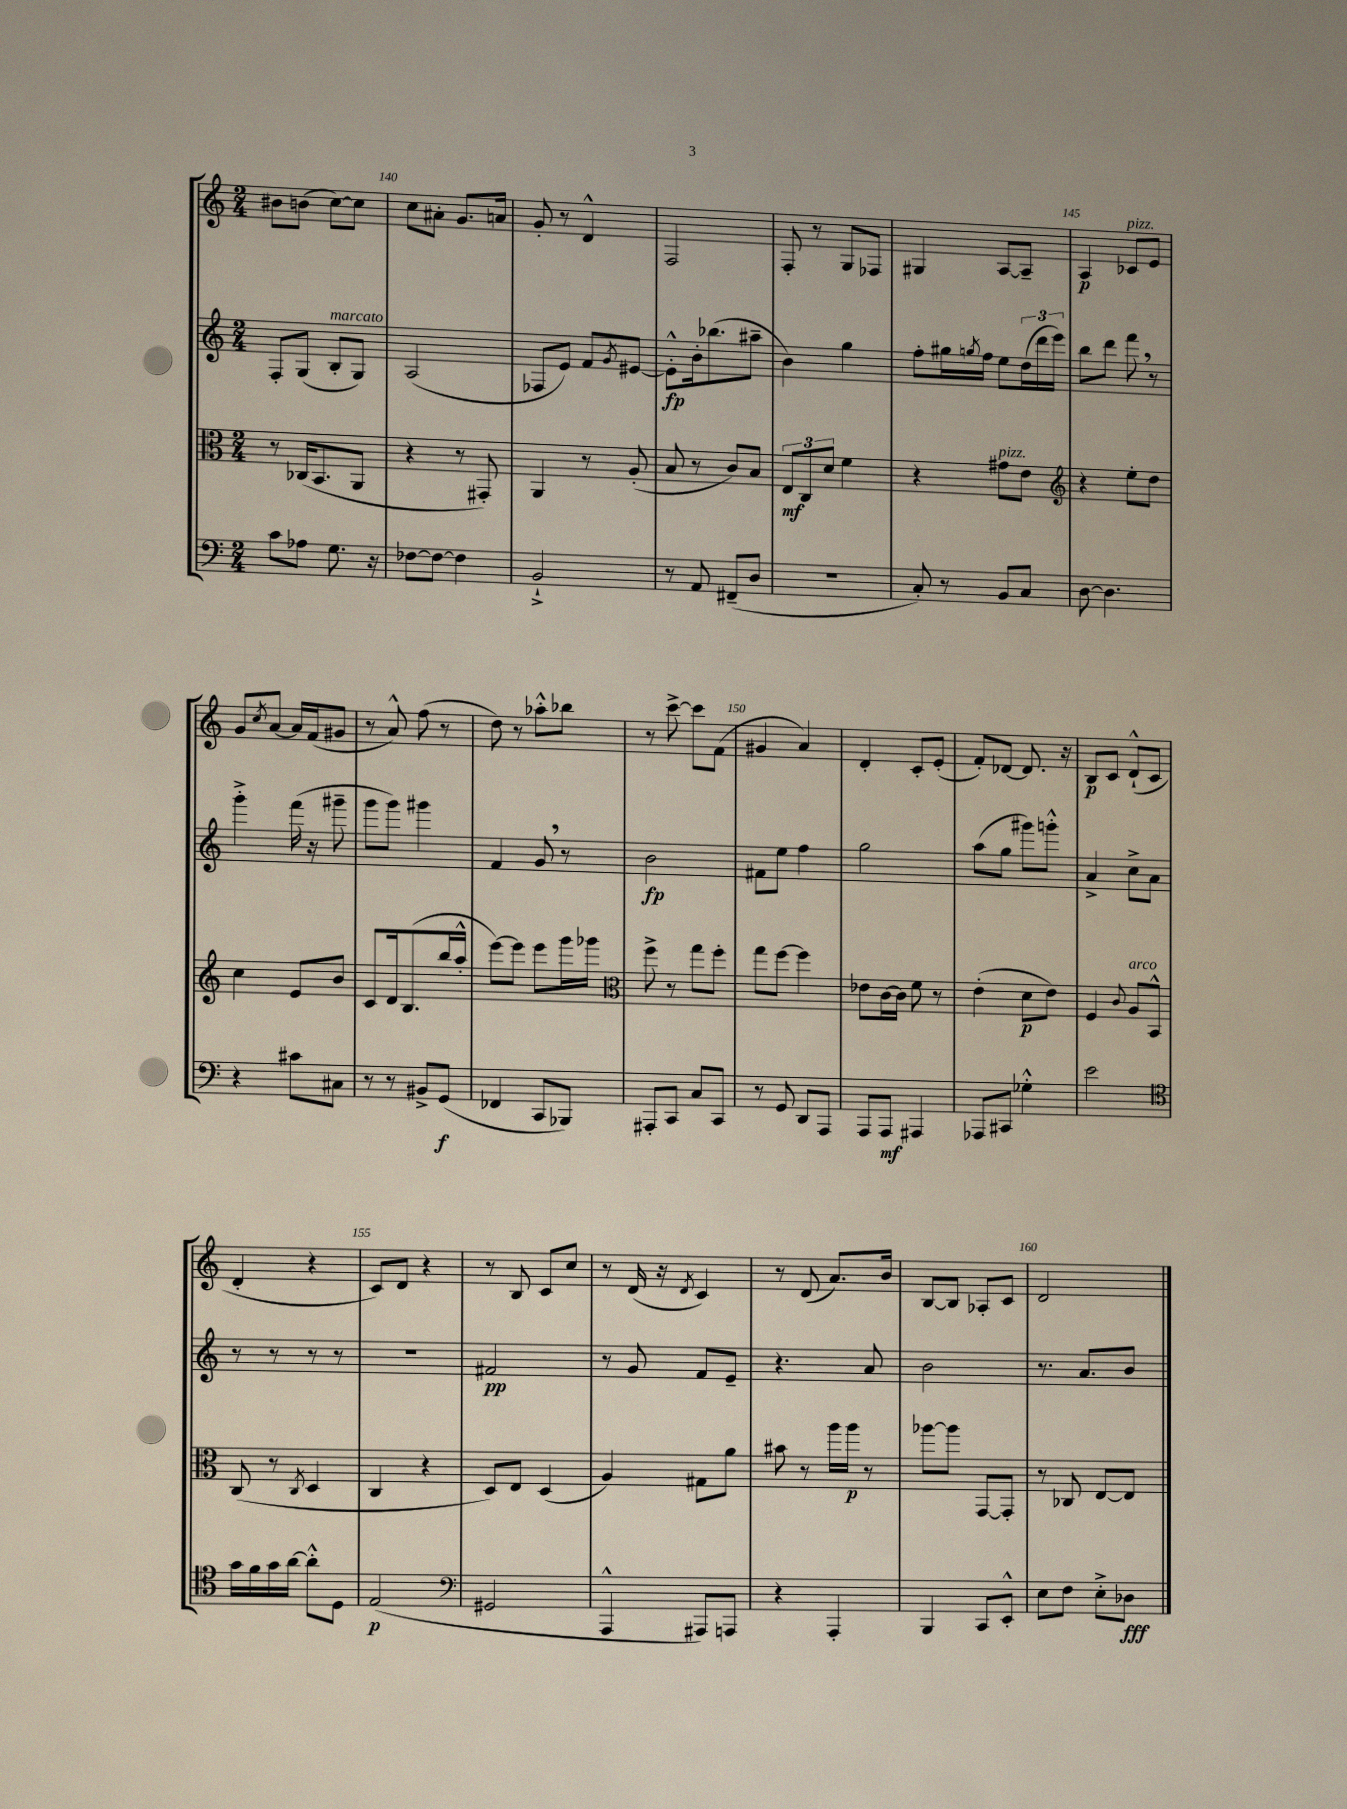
<<
\new StaffGroup <<
\new Staff = "s0" {
    \clef treble \key c \major \numericTimeSignature \time 2/4
    bis'8 b'8( c''8~) c''8 |
    c''8 ais'8-. g'8. a'16 |
    g'8-. r8 d'4-^ |
    f2 |
    f8-. r8 g8 fes8 |
    gis4 a8~ a8-- |
    a4\p ces'8^\markup { \italic "pizz." } e'8 |
    g'8 \acciaccatura { c''8 } a'8~ a'16 f'16( gis'8 |
    r8 a'8-^) f''8( r8 |
    d''8) r8 aes''8-.-^ bes''8 |
    r8 c'''8~-> c'''8 f'8( |
    gis'4 a'4) |
    d'4-. c'8-. e'8-.( |
    f'8-.) des'8~ des'8. r16 |
    b8\p c'8 d'8-!-^( c'8 |
    d'4-. r4 |
    c'8) d'8 r4 |
    r8 b8 c'8 c''8 |
    r8 d'16( r16 \acciaccatura { d'8 } c'4) |
    r8 d'8( a'8.) b'16 |
    b8~ b8 aes8-. c'8 |
    d'2 \bar "|." |
}
\new Staff = "s1" {
    \clef treble \key c \major \numericTimeSignature \time 2/4
    f8-. g8( b8-.^\markup { \italic "marcato" } g8) |
    a2( |
    fes8 e'8) f'8 \acciaccatura { g'8 } eis'8~ |
    eis'8-.-^\fp b'16-. bes''8.( ais''8-- |
    b'4) g''4 |
    f''8-. gis''16 \acciaccatura { g''8 } f''16 e''8 \tuplet 3/2 { d''16( d'''16 e'''16) } |
    b''8 d'''8 f'''8 \breathe r8 |
    g'''4-.-> f'''16( r16 gis'''8-- |
    g'''8 g'''8) gis'''4 |
    f'4 g'8 \breathe r8 |
    b'2\fp |
    fis'8 e''8 f''4 |
    g''2 |
    a''8( g''8 gis'''8) g'''8-.-^ |
    a'4-> c''8-> a'8 |
    r8 r8 r8 r8 |
    R2 |
    fis'2\pp |
    r8 g'8 f'8 e'8-- |
    r4. a'8 |
    b'2 |
    r8. a'8. b'8 \bar "|." |
}
\new Staff = "s2" {
    \clef alto \key c \major \numericTimeSignature \time 2/4
    r8 ces16( b,8. a,8 |
    r4 r8 gis,8-.) |
    a,4 r8 a8-.( |
    b8 r8 c'8) b8 |
    \tuplet 3/2 { e8\mf c8 d'8 } f'4 |
    r4 gis'8^\markup { \italic "pizz." } e'8 |
    \clef treble r4 e''8-. d''8 |
    c''4 e'8 b'8 |
    c'8 d'16 b8.( b''16 a''16-.-^ |
    e'''8~) e'''8 e'''8 g'''16 ges'''16 |
    \clef alto f''8-> r8 g''8 f''8-. |
    g''8 f''8~ f''4 |
    ees'8 c'16~ c'16 f'8 r8 |
    e'4-.( d'8\p e'8) |
    f4 \appoggiatura { c'8 } a8^\markup { \italic "arco" } b,8-^ |
    c8( r8 \acciaccatura { c8 } d4 |
    c4 r4 |
    d8) e8 d4( |
    a4) gis8 a'8 |
    bis'8 r8 a''16 a''16\p r8 |
    aes''8~ aes''8 g,8~ g,8-. |
    r8 ces8 e8~ e8 \bar "|." |
}
\new Staff = "s3" {
    \clef bass \key c \major \numericTimeSignature \time 2/4
    c'8 aes8 g8. r16 |
    fes8~ fes8~ fes4 |
    b,2-!-> |
    r8 a,8 fis,8--( d8 |
    R2 |
    c8-.) r8 b,8 c8 |
    d8~ d4. |
    r4 cis'8 cis8 |
    r8 r8 bis,8-> g,8\f( |
    fes,4 c,8 bes,,8) |
    ais,,8-. c,8 c8 c,8 |
    r8 g,8 d,8 a,,8 |
    a,,8 a,,8\mf ais,,4 |
    aes,,8 cis,8 ges4-.-^ |
    e'2 |
    \clef tenor g'16 f'16 g'16 a'16~ a'8-.-^ d8 |
    e2\p( |
    \clef bass gis,2 |
    a,,4-^ ais,,8) a,,8 |
    r4 a,,4-. |
    b,,4 c,8 e,8-.-^ |
    e8 f8 e8-.-> des8\fff \bar "|." |
}
>>
>>
\layout { \context { \Score currentBarNumber = #139 \override BarNumber.break-visibility = ##(#f #t #t) barNumberVisibility = #(every-nth-bar-number-visible 5) } }
